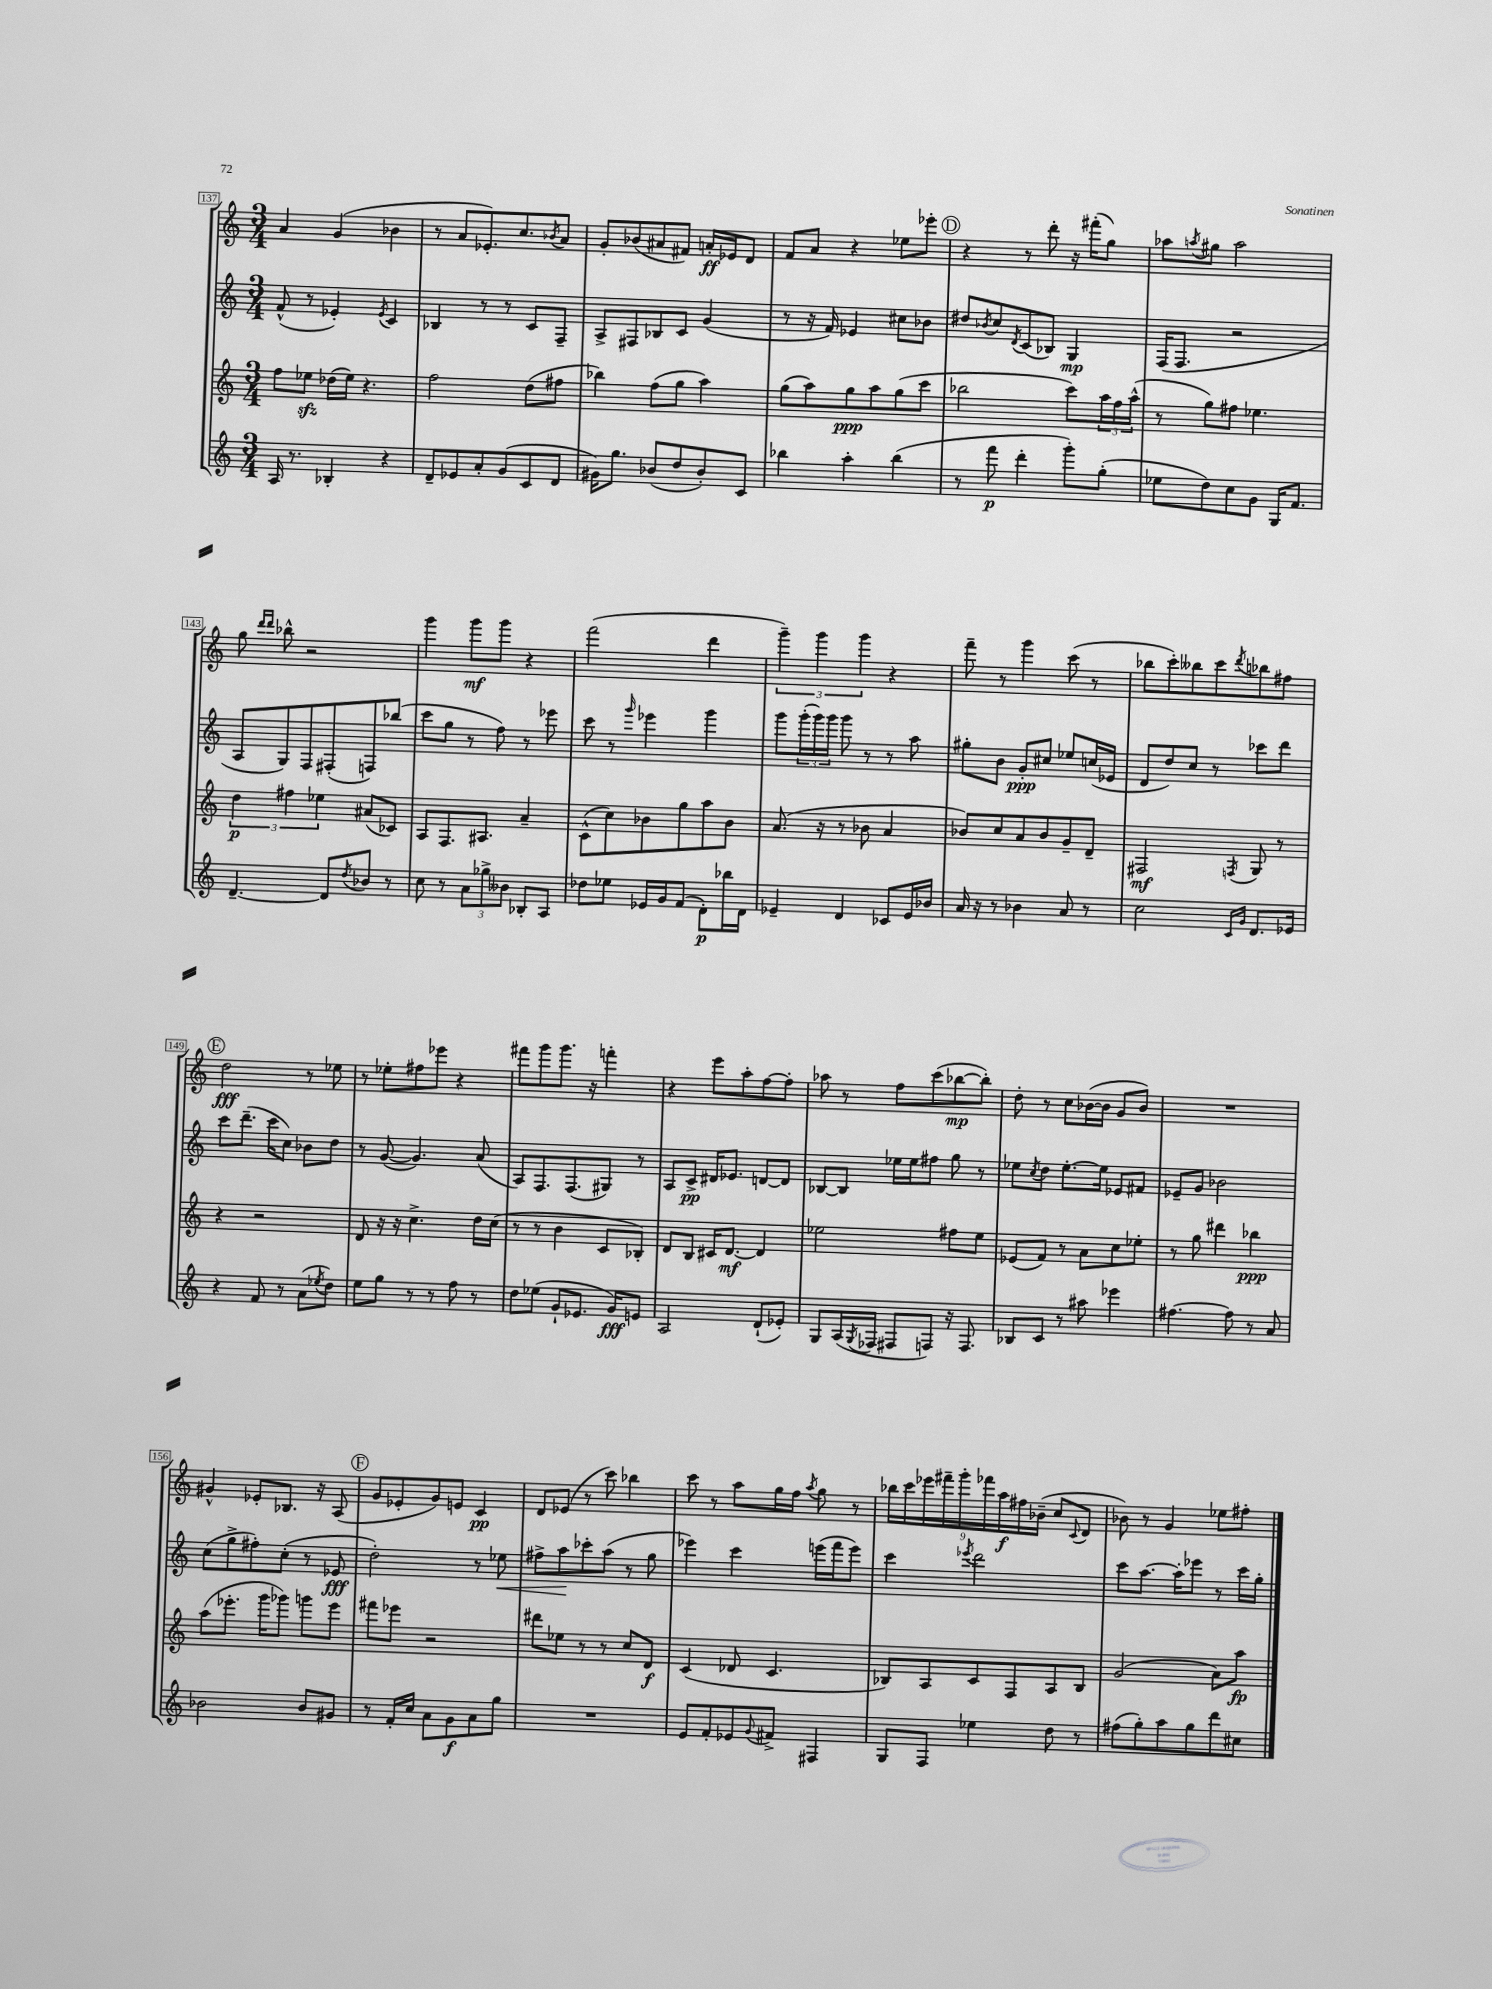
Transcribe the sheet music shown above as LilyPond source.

<<
\new StaffGroup <<
\new Staff = "s0" {
    \clef treble \key c \major \numericTimeSignature \time 3/4
    a'4 g'4( bes'4 |
    r8 a'8 ees'8.-.) c''8. \acciaccatura { bes'8 } a'8 |
    g'8-. bes'8( ais'8 fis'8) a'16-.\ff ees'16 d'8 |
    f'8 a'8 r4 ees''8 ees'''8-. |
    \mark \markup { \circle "D" } r4 r8 d'''8-. r16 fis'''16-.( g''8) |
    aes''8 \acciaccatura { a''8 } gis''8 a''2 |
    g''8 \grace { d'''16 d'''16 } bes''8-^ r2 |
    g'''4 g'''8\mf g'''8 r4 |
    f'''2( d'''4 |
    \tuplet 3/2 { g'''4--) g'''4 g'''4 } r4 |
    f'''8-- r8 g'''4 c'''8( r8 |
    bes''8 c'''8-.) beses''8 c'''8 \acciaccatura { d'''8 } bes''8 fis''8 |
    \mark \markup { \circle "E" } d''2\fff r8 ees''8 |
    r8 ees''8-. fis''8 ees'''8 r4 |
    fis'''8 g'''8 g'''8. r16 f'''4-. |
    r4 e'''8 a''8-. f''8~ f''8-. |
    aes''8 r8 f''8 c'''8( bes''8~\mp bes''8-.) |
    d''8-. r8 c''8 bes'16~( bes'16 g'8 bes'8) |
    R2. |
    gis'4-^ ees'8-. bes8. r16 a8( |
    \mark \markup { \circle "F" } g'8 ees'8-. g'8) e'8 c'4\pp |
    d'8 ees'8( r8 c'''8) bes''4 |
    c'''8 r8 a''8 g''16 f''16 \acciaccatura { a''8 } g''8 r8 |
    \tuplet 9/8 { bes''16 c'''16 ees'''16 fis'''16-- g'''16-. fes'''16 a''16\f fis''16 bes'16--( } c''8 \appoggiatura { c'8 } d'8 |
    bes'8) r8 g'4 ees''8 fis''8-. \bar "|." |
}
\new Staff = "s1" {
    \clef treble \key c \major \numericTimeSignature \time 3/4
    f'8-^( r8 ees'4-.) \acciaccatura { ees'8 } c'4 |
    bes4 r8 r8 c'8 f8-- |
    a8-> fis8 bes8 c'8 g'4( |
    r8 r16 f'16) ees'4 cis''8 bes'8 |
    \mark \markup { \circle "D" } dis''8 \acciaccatura { bes'8 } c''8 \acciaccatura { d'8 } c'8( bes8) g4\mp |
    f16( f8. r2 |
    a8 g8) f8 fis8-.( f8) bes''8( |
    c'''8 g''8 r8 f''8) r8 ees'''8 |
    c'''8 r8 \grace { g'''16 } ees'''4 g'''4 |
    g'''8 \tuplet 3/2 { g'''16-.( g'''16) g'''16 } g'''8 r8 r8 a''8 |
    gis''8-. b'8 g'8-.\ppp cis''8 ees''8 c''16( ees'16 |
    d'8 d''8) c''8 r8 ces'''8 d'''8 |
    \mark \markup { \circle "E" } c'''8 d'''8.--( c'''16 c''8) bes'8 d''8 |
    r8 g'8~( g'4.) a'8( |
    a8) f8. f8.( gis8) r8 |
    a8 c'8->\pp dis'16 ees'8. d'8~ d'8 |
    bes8~ bes8 ees''16 ees''16 fis''8 g''8 r8 |
    ees''8 \acciaccatura { c''8 } d''8 ees''8.~-. ees''16 ees'8 fis'8 |
    ees'8-- g'8 bes'2 |
    c''8( g''8-> fis''8-.) c''8-.( r8 ees'8\fff |
    \mark \markup { \circle "F" } d''2-.) r8 ees''8\< |
    fis''8-> a''8\! ces'''8-. a''8( r8 g''8 |
    ees'''4) c'''4 e'''16( f'''16 e'''8) |
    c'''4 \acciaccatura { ees'''8 } d'''2 |
    c'''8 a''8.~ a''16-. ees'''8 r8 c'''16 g''16-. \bar "|." |
}
\new Staff = "s2" {
    \clef treble \key c \major \numericTimeSignature \time 3/4
    f''8 ees''8\sfz des''16( ees''16) r4. |
    f''2 d''8( fis''8 |
    bes''4) f''8( g''8 a''4) |
    g''8( a''8) g''8\ppp a''8 g''8( c'''8 |
    \mark \markup { \circle "D" } bes''2 c'''8) \tuplet 3/2 { a''16 f''16 a''16-^( } |
    r8 g''8) fis''8 ees''4. |
    \tuplet 3/2 { d''4\p fis''4 ees''4 } ais'8( ces'8) |
    a8 f8. ais8. a'4-- |
    c'8-^( c''8) bes'8 g''8 a''8 bes'8 |
    a'8.( r16 r8 bes'8 a'4 |
    bes'8) c''8 a'8 bes'8 g'8-- d'8-- |
    fis2\mf \acciaccatura { f8 } g8 r8 |
    \mark \markup { \circle "E" } r4 r2 |
    d'8 r16 r16 c''4.-> d''16 c''16( |
    r8 r8 b'4 c'8 bes8-.) |
    d'8 b8 cis'16 d'8.~\mf d'4 |
    ees''2 fis''8 ees''8 |
    ees'8( f'8) r8 a'8 c''8 ees''8-. |
    r8 g''8 dis'''4 bes''4\ppp |
    a''8( ees'''8.-. g'''16 ges'''8) g'''8 ees'''8 |
    \mark \markup { \circle "F" } fis'''8 ees'''8 r2 |
    dis'''8 ees''8 r8 r8 c''8 d'8\f |
    c'4( des'8 c'4. |
    bes8) a8 c'8 f8 a8 bes8 |
    g'2( a'8) a''8\fp \bar "|." |
}
\new Staff = "s3" {
    \clef treble \key c \major \numericTimeSignature \time 3/4
    a16 r8. bes4-. r4 |
    d'8-- ees'8 a'8-. g'8( c'8 d'8 |
    gis'16) g''8. bes'8( d''8 bes'8-.) c'8 |
    bes''4 a''4-. bes''4( |
    \mark \markup { \circle "D" } r8 f'''8\p d'''4-. g'''8-.) g''8-.( |
    ees''8 d''8) c''8 g'8 g16 f'8. |
    d'4.~-- d'8 \acciaccatura { d''8 } bes'8 r8 |
    c''8 r8 \tuplet 3/2 { a'8 ges''8-> beses'8 } bes8-. a8 |
    des''8 ees''8 ees'16 g'16 f'8( d'8-.\p) bes''16 d'16 |
    ees'4-- d'4 ces'8 ees'16 bes'16 |
    a'16 r16 r8 bes'4 a'8 r8 |
    c''2 \grace { c'16 g'16 } d'8. ees'16 |
    \mark \markup { \circle "E" } r4 f'8 r8 a'8( \acciaccatura { ees''8 } d''8) |
    e''8 g''8 r8 r8 f''8 r8 |
    d''8 ees''8( g'8-! ees'8. g'16\fff) e'8 |
    a2 d'8-!( ees'8-.) |
    g8 a16( \acciaccatura { g8 } fes16 fis8 f8) r16 f8. |
    bes8 c'8 r8 ais''8 ees'''4 |
    fis''4.~ fis''8 r8 a'8 |
    bes'2 bes'8 gis'8 |
    \mark \markup { \circle "F" } r8 f'16-. c''16 a'8 g'8\f a'8 g''8 |
    R2. |
    e'8 f'8-. ees'8 \appoggiatura { g'8 } fis'8-> fis4 |
    g8 f8 ees''4 d''8 r8 |
    fis''8( g''8-.) a''8 g''8 d'''8 cis''8 \bar "|." |
}
>>
>>
\layout { \context { \Score currentBarNumber = #137 \override BarNumber.stencil = #(make-stencil-boxer 0.1 0.3 ly:text-interface::print) } }
